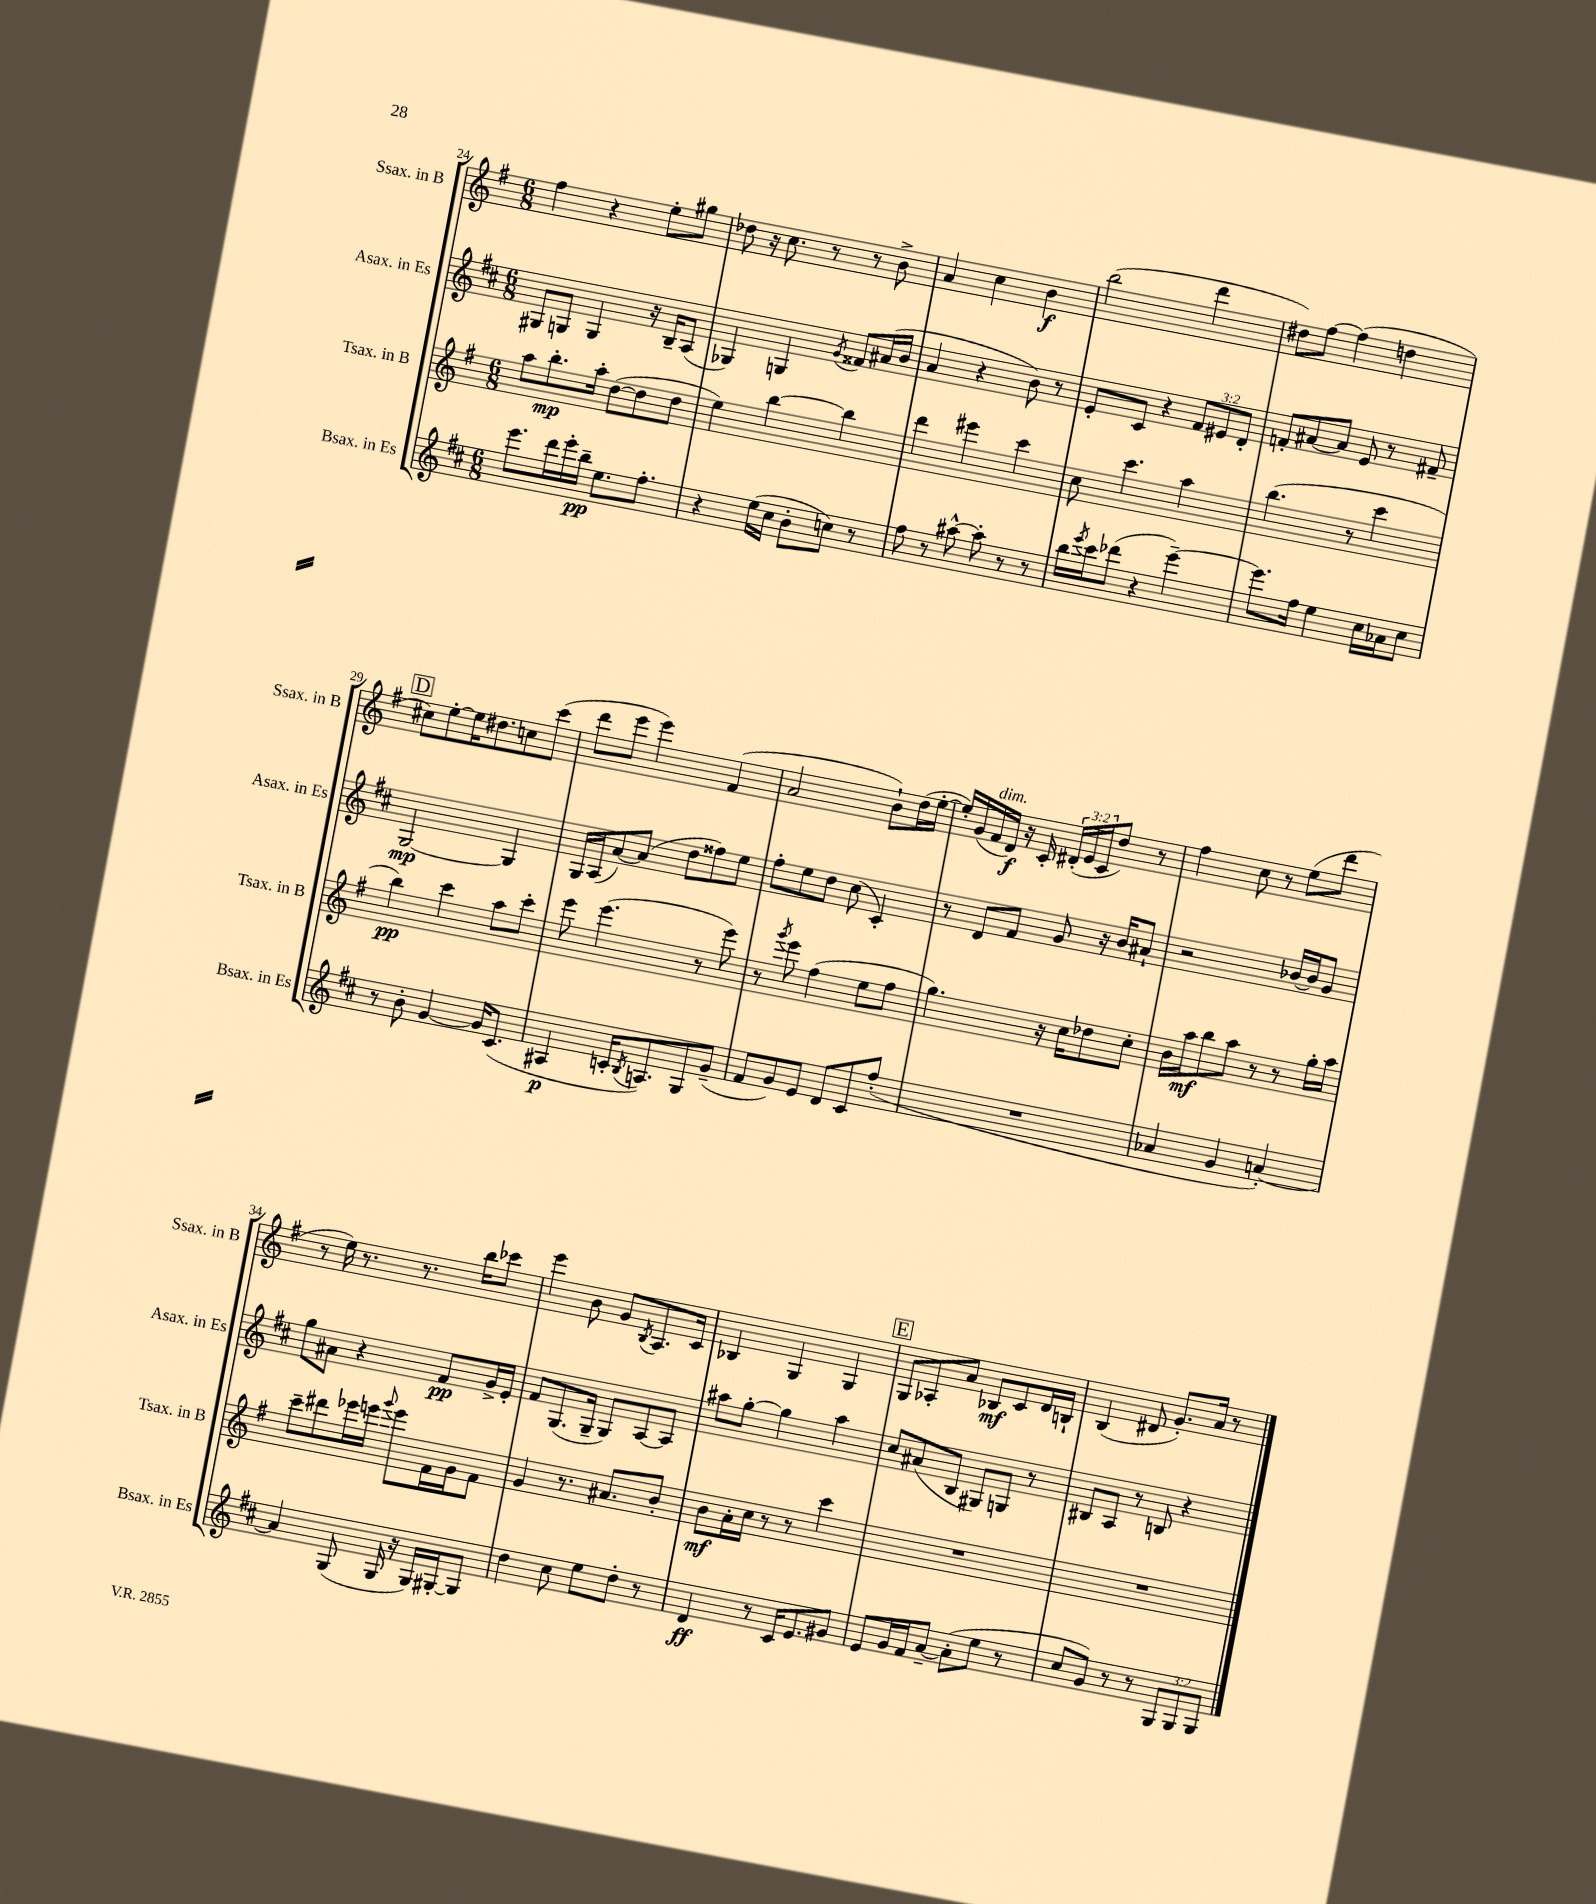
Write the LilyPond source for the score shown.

<<
\new StaffGroup <<
\new Staff = "s0" \with { instrumentName = "Ssax. in B" shortInstrumentName = "Ssax. in B" } {
    \clef treble \key g \major \numericTimeSignature \time 6/8 \override Staff.TupletNumber.text = #tuplet-number::calc-fraction-text
    fis''4 r4 e''8-. gis''8 |
    des''8 r16 c''8. r8 r8 b'8-> |
    a'4 c''4 b'4\f |
    b''2( d'''4 |
    dis''8) fis''8~ fis''4( d''4 |
    \mark \markup { \box "D" } cis''8) e''8~-. e''16 dis''8. c''8 c'''8( |
    d'''8 e'''8 e'''4) fis'4( |
    a'2 b'8-!) d''16( e''16~-. |
    e''16-.) g'16( fis'16^\markup { \italic "dim." } d'16\f) r16 c'16-. \tuplet 3/2 { dis'16-.( e'16 c'16 } d''8) r8 |
    fis''4 c''8 r8 e''8( d'''8 |
    r8 e''16) r8. r8. b''16 ces'''8 |
    e'''4 b'8 g'8 \acciaccatura { b8 } a8. c'16 |
    bes4 g4 g4 |
    \mark \markup { \box "E" } g8 aes8-. a'8 bes8\mf c'8 d'16 b16-! |
    b4( dis'8 g'8.-.) a'16 r8 \bar "|." |
}
\new Staff = "s1" \with { instrumentName = "Asax. in Es" shortInstrumentName = "Asax. in Es" } {
    \clef treble \key d \major \numericTimeSignature \time 6/8 \override Staff.TupletNumber.text = #tuplet-number::calc-fraction-text
    gis8 g8 g4 r16 b16-- a8( |
    ges4) g4 \acciaccatura { g'8 } fisis'8 ais'16( b'16 |
    a'4 r4 b'8) r8 |
    e'8-. cis'8 r4 \tuplet 3/2 { fis'8 eis'8 d'8-. } |
    f'8-. ais'8~ ais'8 e'8 r8 fis'8-- |
    \mark \markup { \box "D" } g2~\mp g4 |
    g16 a16( a'8~) a'8( d''8 fisis''8) e''8 |
    fis''8-. e''8 d''8 cis''8( cis'4-.) |
    r8 d'8 fis'8 g'8 r16 b'16 ais'8-! |
    r2 bes'16~ bes'16 g'8 |
    g''8 ais'8 r4 fis'8\pp g'16-> e'16-. |
    fis'8 g8.( g16-- g8) a8~ a8 |
    ais''8 g''8~-. g''4 ais''4 |
    \mark \markup { \box "E" } cis''8 ais'8( b8 gis8) g8 r8 |
    bis8 a8 r8 b8 r4 \bar "|." |
}
\new Staff = "s2" \with { instrumentName = "Tsax. in B" shortInstrumentName = "Tsax. in B" } {
    \clef treble \key g \major \numericTimeSignature \time 6/8
    a''8 b''8.-.\mp a''16-. d''8~( d''8 d''8 |
    e''4) b''4~ b''4 |
    d'''4 eis'''4 c'''4 |
    c''8 c'''4. a''4 |
    b''4.( r8 c'''4 |
    \mark \markup { \box "D" } b''4\pp) c'''4 a''8 c'''8-. |
    e'''8 e'''4.( r8 e'''8) |
    r8 \acciaccatura { g'''8 } e'''8 fis''4( e''8 fis''8 |
    g''4.) r16 c''16 des''8 c''8-. |
    b'16 a''16\mf b''8 a''8 r8 r8 g''16-. a''16 |
    c'''8-- dis'''8 ees'''16 e'''16 \appoggiatura { g'''8 } e'''8 fis'16 g'16 fis'8 |
    g'4 r8. ais'8. b'8-. |
    b'8\mf a'16-. c''16 r8 r8 c'''4 |
    \mark \markup { \box "E" } R2. |
    R2. \bar "|." |
}
\new Staff = "s3" \with { instrumentName = "Bsax. in Es" shortInstrumentName = "Bsax. in Es" } {
    \clef treble \key d \major \numericTimeSignature \time 6/8 \override Staff.TupletNumber.text = #tuplet-number::calc-fraction-text
    e'''8. d'''16 e'''16-. b''16--\pp e''8. fis''8.-. |
    r4 e''16( cis''16 b'8-. c''8) r8 |
    fis''8 r8 ais''8~-^ ais''8-. r8 r8 |
    b''16 \acciaccatura { e'''8 } cis'''16 des'''8( r4 e'''4~--) |
    e'''8. fis''16 e''4 cis''16 aes'16 cis''8 |
    \mark \markup { \box "D" } r8 b'8-. g'4~ g'16 cis'8.( |
    ais4\p c'16-. \acciaccatura { b8 } a8.) g8 g'8--( |
    fis'8 g'8) e'8 d'8 cis'8 fis''8-.( |
    R2. |
    aes'4 g'4 a'4~-.) |
    a'4 g8( g16 r16 g16) gis16~-. gis8 |
    d''4 cis''8 e''8 d''8-. r8 |
    d'4\ff r8 cis'16 e'8. gis'8 |
    \mark \markup { \box "E" } e'8 g'16 fis'16 a'8~-- a'8-.( e''8 r8 |
    cis''8 g'8) r8 r8 \tuplet 3/2 { g8 g8 g8 } \bar "|." |
}
>>
>>
\layout { \context { \Score currentBarNumber = #24 } }
